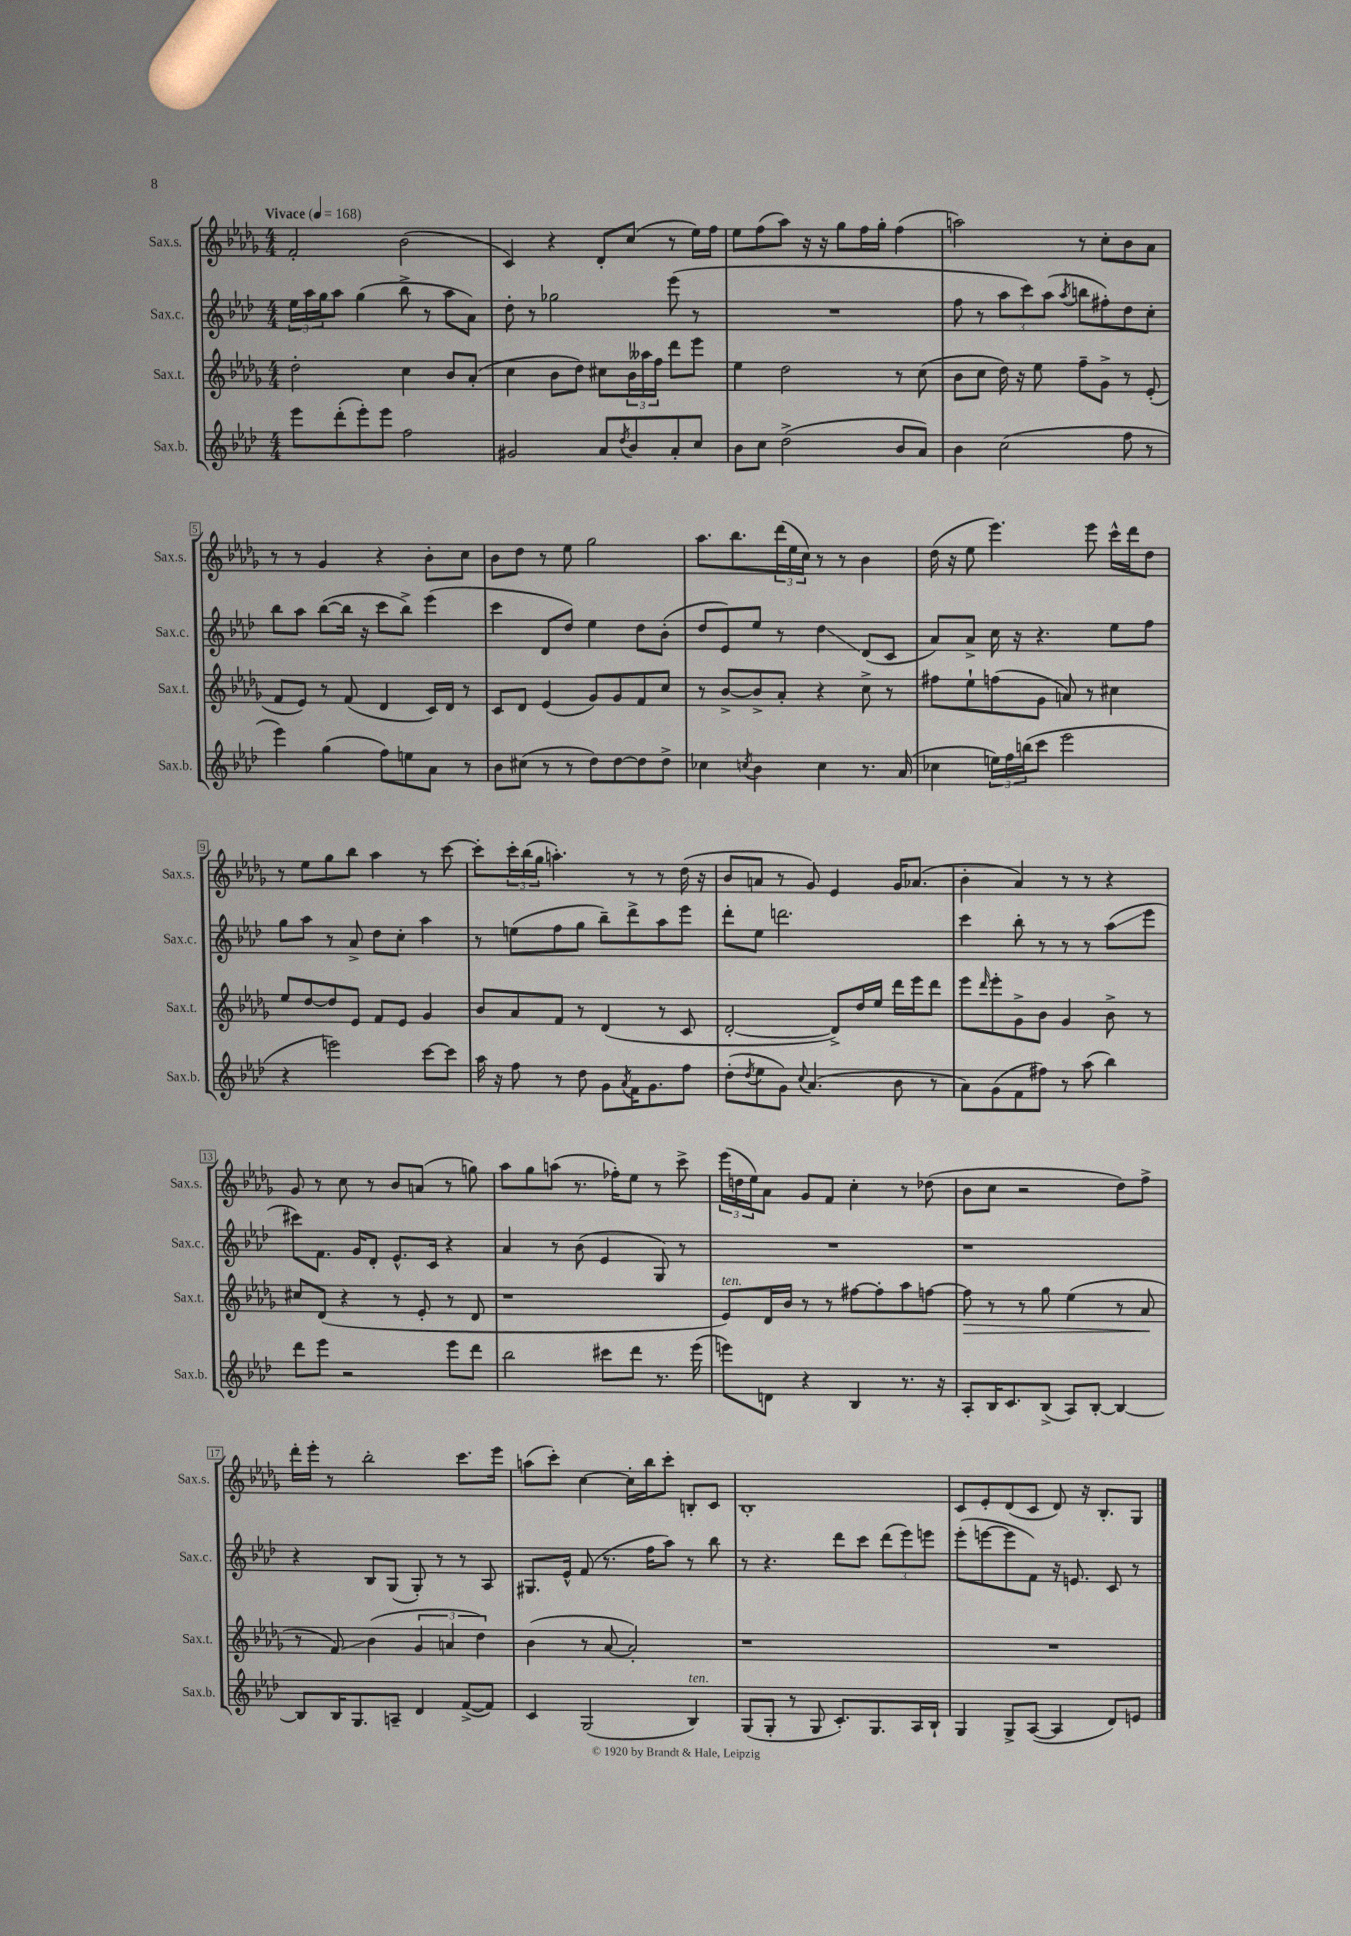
<<
\new StaffGroup <<
\new Staff = "s0" \with { instrumentName = "Sax.s." shortInstrumentName = "Sax.s." } {
    \clef treble \key des \major \numericTimeSignature \time 4/4 \tempo "Vivace" 4 = 168
    f'2-. bes'2( |
    c'4) r4 des'8-. c''8( r8 ees''16) f''16 |
    ees''8 f''8( aes''8) r16 r16 ges''8 f''16 ges''16-. f''4( |
    a''2) r8 c''8-. bes'8 aes'8 |
    r8 r8 ges'4 r4 bes'8-. c''8 |
    bes'8 des''8 r8 ees''8 ges''2 |
    aes''8. bes''8. \tuplet 3/2 { des'''16( ees''16 c''16) } r8 r8 bes'4 |
    des''16( r16 ees''8 ees'''4.) ees'''8 c'''16-^ des'''16 des''8 |
    r8 ees''8 ges''8 bes''8 aes''4 r8 c'''8~ |
    c'''8-. \tuplet 3/2 { c'''16-. bes''16( ges''16 } a''4.-.) r8 r8 des''16( r16 |
    bes'8 a'8 r8 ges'8) ees'4 ges'16 aes'8.( |
    bes'4-. aes'4) r8 r8 r4 |
    ges'8 r8 c''8 r8 bes'8 a'8( r8 g''8) |
    aes''8 ges''8 a''8( r8. fes''16-.) ees''8 r8 c'''8-> |
    \tuplet 3/2 { ees'''16( d''16 ees''16) } aes'8 ges'8 f'8 c''4-. r8 des''8( |
    bes'8 c''8 r2 des''8) f''8-> |
    des'''16-. ees'''16-. r8 bes''2-. c'''8. ees'''16 |
    a''8( c'''8-.) c''4~ c''16-. bes''16 c'''8-. b8-. c'8 |
    bes1-. |
    c'8 ees'8-. des'8( c'8 des'8) r16 bes8.-. ges8 \bar "|." |
}
\new Staff = "s1" \with { instrumentName = "Sax.c." shortInstrumentName = "Sax.c." } {
    \clef treble \key aes \major \numericTimeSignature \time 4/4
    \tuplet 3/2 { ees''16 aes''16 g''16 } aes''8 g''4( bes''8-> r8 aes''8 aes'8) |
    des''8-. r8 ges''2 ees'''8( r8 |
    R1 |
    f''8 r8 \tuplet 3/2 { aes''8 c'''8) aes''8( } \acciaccatura { aes''8 } b''8 fis''8-.) des''8 c''8-. |
    bes''8 aes''8 bes''8~( bes''16 r16 c'''8 bes''8->) ees'''4( |
    c'''4 des'8 des''8) ees''4 des''8 bes'8-.( |
    des''8 ees'8) ees''8 r8 des''4\glissando des'8( c'8 |
    aes'8) aes'8-> c''16 r16 r4. ees''8 f''8 |
    g''8 aes''8 r8 aes'8-> des''8 c''8-. aes''4 |
    r8 e''8( f''8 g''8 bes''8--) des'''8-> aes''8 ees'''8 |
    des'''8-. ees''8 d'''2. |
    c'''4 bes''8-. r8 r8 r8 aes''8\glissando( ees'''8 |
    cis'''8) f'8. g'16 des'8-. ees'8.-^ c'16 r4 |
    aes'4 r8 bes'8( ees'4 g8) r8 |
    R1 |
    r1 |
    r4 bes8 g8( g8-.) r8 r8 aes8 |
    gis8. ees'16-^ f'8( r8. f''16 aes''8) r8 bes''8 |
    r8 r4. des'''8 c'''8 \tuplet 3/2 { des'''8( ees'''8) e'''8 } |
    ees'''8-.( e'''8~ e'''8 f'8) r16 e'8. c'8 r8 \bar "|." |
}
\new Staff = "s2" \with { instrumentName = "Sax.t." shortInstrumentName = "Sax.t." } {
    \clef treble \key des \major \numericTimeSignature \time 4/4
    des''2-. c''4 bes'8 aes'8-.( |
    c''4 bes'8 des''8) cis''8 \tuplet 3/2 { bes'16 aeses''16 f''16 } des'''8 ees'''8 |
    ees''4 des''2 r8 c''8( |
    bes'8 c''8 des''16) r16 ees''8 f''8-- ges'8-> r8 ees'8-.( |
    f'8 ees'8) r8 f'8( des'4 c'16) des'16 r8 |
    c'8 des'8 ees'4( ges'8) ges'8 f'8 c''8 |
    r8 bes'8~-> bes'8-> aes'8-. r4 c''8-> r8 |
    fis''8 ees''8-! f''8( ges'8 a'8) r8 cis''4 |
    ees''8 des''8~ des''8 ees'8 f'8 ees'8 ges'4 |
    bes'8 aes'8 f'8 r8 des'4( r8 c'8 |
    des'2~-. des'8->) des''16 ees''16 des'''16 ees'''16 des'''8 |
    ees'''8 \grace { des'''16 } ees'''8-. ges'8-> bes'8 ges'4 bes'8-> r8 |
    cis''8 des'8( r4 r8 ees'8-. r8 des'8 |
    r1 |
    ees'8^\markup { \italic "ten." }) des'16 bes'16 r8 r8 fis''8~ fis''8-. aes''8 f''8~ |
    f''8\> r8 r8 ges''8 ees''4( r8 aes'8\! |
    r8 f'8\glissando) bes'4( \tuplet 3/2 { ges'4 a'4 des''4) } |
    bes'4( r8 aes'8~ aes'2-.) |
    r1 |
    R1 \bar "|." |
}
\new Staff = "s3" \with { instrumentName = "Sax.b." shortInstrumentName = "Sax.b." } {
    \clef treble \key aes \major \numericTimeSignature \time 4/4
    ees'''8 des'''8-.( ees'''8-.) ees'''8 f''2 |
    gis'2 aes'8 \acciaccatura { des''8 } bes'8 aes'8-. c''8 |
    bes'8 c''8 des''2->( bes'8 aes'8) |
    bes'4 c''2( f''8 r8 |
    ees'''4) g''4( f''8) e''8 aes'8 r8 |
    bes'8 cis''8( r8 r8 des''8) des''8~ des''8 des''8-> |
    ces''4 \acciaccatura { c''8 } bes'4 c''4 r8. aes'16( |
    ces''4 \tuplet 3/2 { e''16) f''16 b''16( } c'''8 ees'''2 |
    r4 e'''2) c'''8~ c'''8 |
    aes''16 r16 f''8 r8 des''8 g'8 \acciaccatura { aes'8 } f'16 g'8. f''8 |
    des''8-.( \acciaccatura { des''8 } ees''8 g'8) \appoggiatura { c''8 } aes'4.( bes'8 r8 |
    aes'8) g'8( f'8 fis''8) r8 aes''8( bes''4) |
    des'''8 ees'''8 r2 ees'''8 des'''8 |
    bes''2 cis'''8 des'''8 r8. ees'''16( |
    e'''8) d'8 r4 bes4 r8. r16 |
    aes8-. bes16 c'8. bes8->( aes8) bes8~-. bes4~ |
    bes8 bes16 g8. a8-- des'4 f'8~->( f'8) |
    c'4 g2( bes4^\markup { \italic "ten." }) |
    g8( g8-. r8 g8 c'8.-.) g8. aes16 bes16-! |
    g4 g8-> aes8~( aes4 des'8) e'8 \bar "|." |
}
>>
>>
\layout { \context { \Score \override BarNumber.stencil = #(make-stencil-boxer 0.1 0.3 ly:text-interface::print) } }
